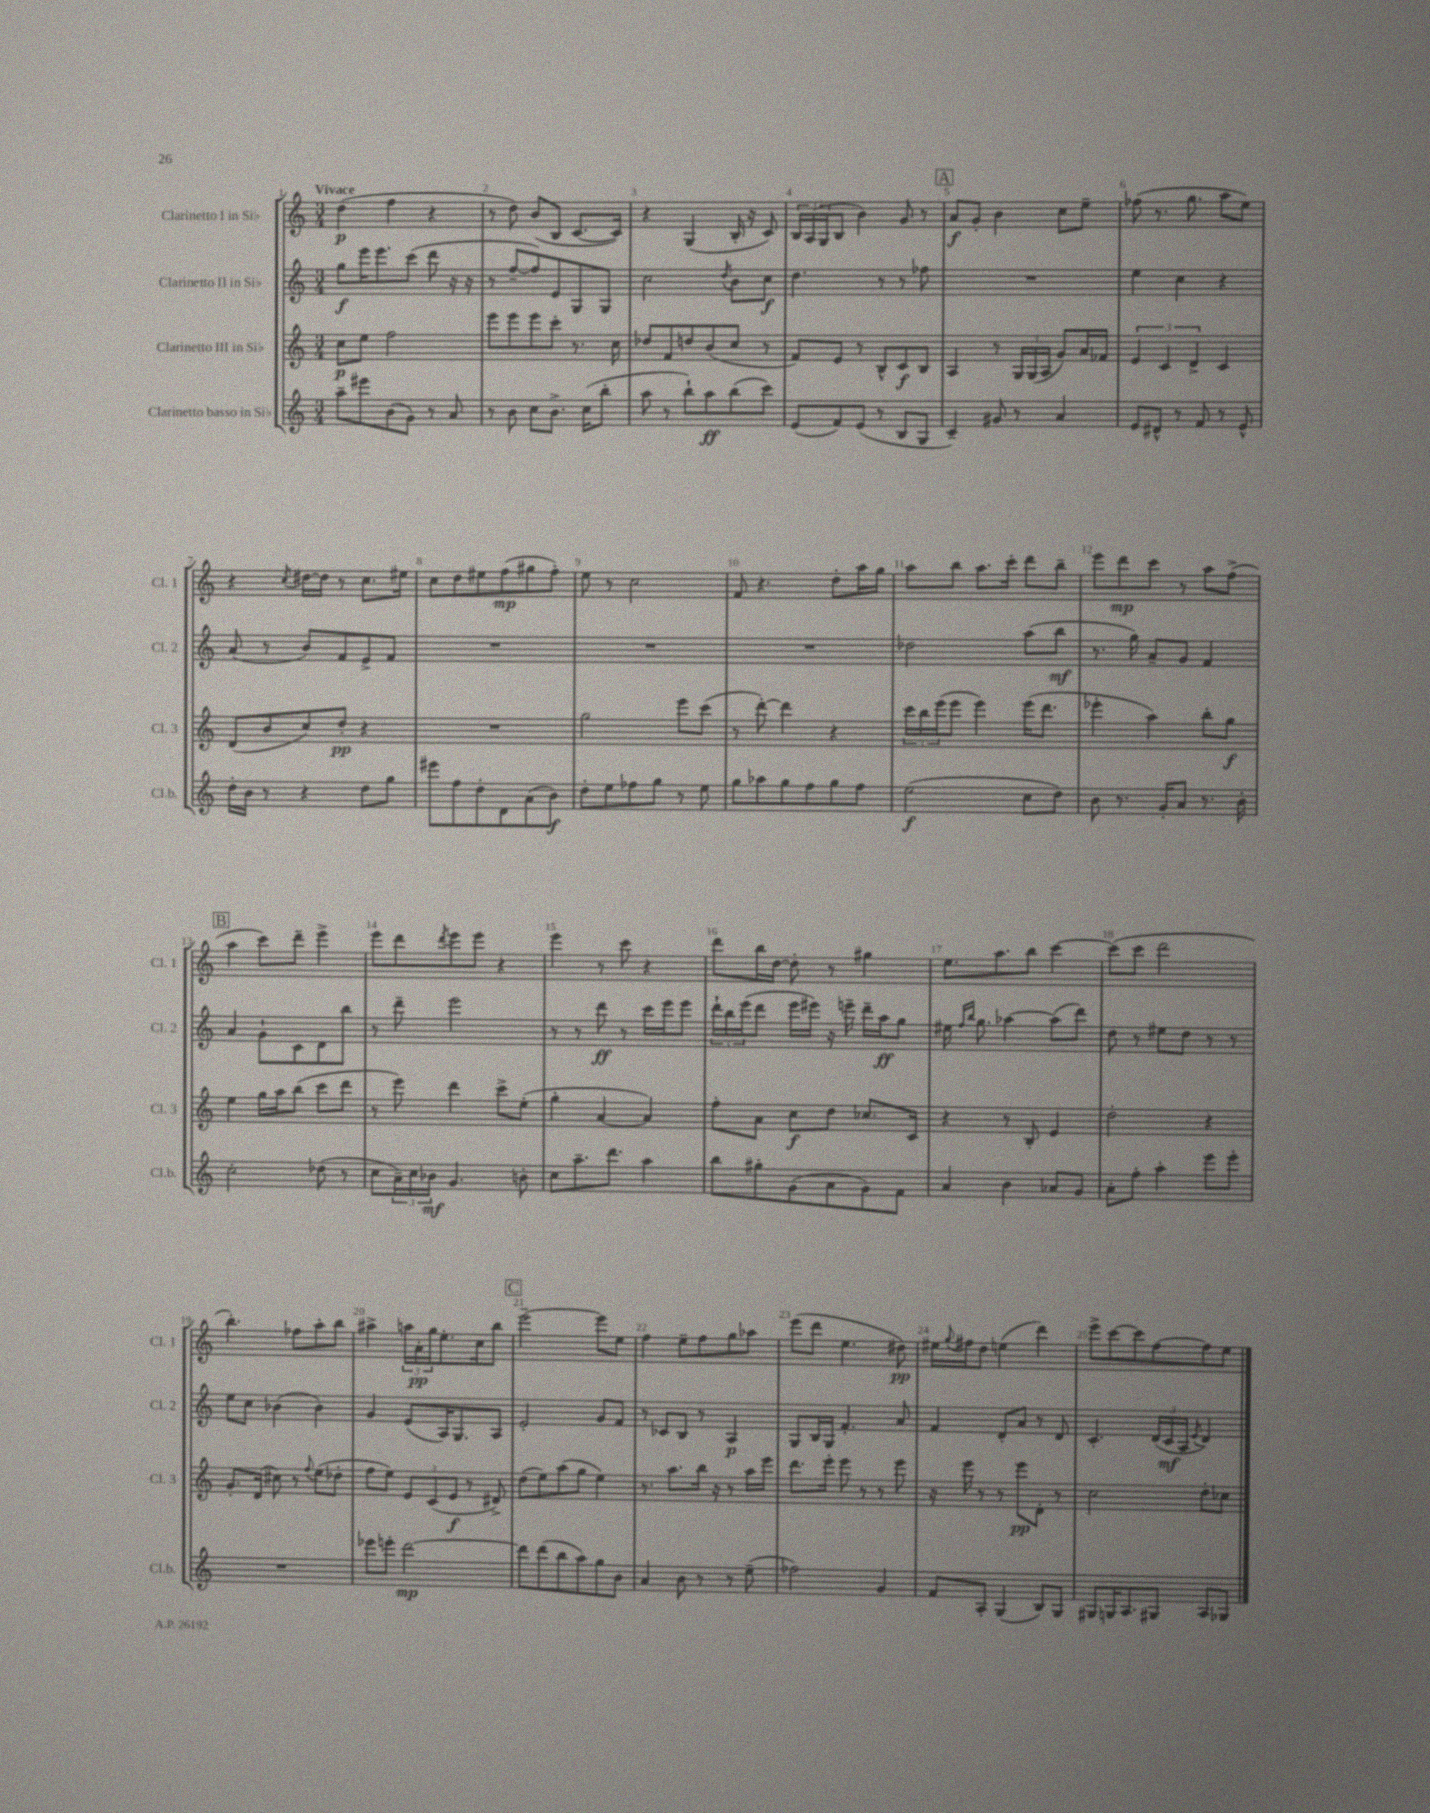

**kern	**kern	**kern	**kern
*staff4	*staff3	*staff2	*staff1
*clefG2	*clefG2	*clefG2	*clefG2
*k[]	*k[]	*k[]	*k[]
*M3/4	*M3/4	*M3/4	*M3/4
8aa~	8cc	8gg	(4dd
8eee#	8ee	16eee	.
.	.	8.eee	.
(8b	2ff	.	4ff
8g)	.	(8ccc	.
8r	.	8ddd	4r
8a	.	16r	.
.	.	16r	.
=	=	=	=
8r	8eee	8r	8r
8b	8eee	[8ff~	8dd)
8cc	8eee	8ff])	(8b
8.b^	8ccc'	8e	8B
.	8.r	8G	[8.c
(16cc	.	.	.
8bb'	.	8G	.
.	16cc	.	16c])
=	=	=	=
8aa	8dd-	2cc	4r
8r	8f	.	.
8bb`)	8dd	.	(4G
8aa	(8b	.	.
.	.	8qdd	.
(8bb	8cc	8b	16B'
.	.	.	16r
8ccc)	8r	8cc	8c)
=	=	=	=
(8e	8f)	4.dd	24B
.	.	.	(24A
.	.	.	24G
8f)	8e	.	8B
(8e	8r	.	4b)
8r	8B^^	8r	.
8B	8c	8r	8g
8G	8B	8ff-	8r
=	=	=	=
4c~)	4A	2.r	8a
.	.	.	8g'
8g#	8r	.	4b
8r	24G	.	.
.	(24G	.	.
.	24A	.	.
4a	8g)	.	8cc
.	16a	.	8ee~
.	16f-	.	.
=	=	=	=
8e	6e	4ee	(8ff-
8d#^^	.	.	8.r
.	6c	.	.
8r	.	4cc	.
.	.	.	8.gg
.	6d^	.	.
8f	.	.	.
8r	4c	4r	8aa
8e^^	.	.	8ee)
=	=	=	=
16dd'	(8d	(8a	4r
16b	.	.	.
8r	8b	8r	.
.	.	.	8qcc
4r	8cc)	8b)	[16dd#
.	.	.	16dd#]
.	8dd'	8f	8r
8dd	4r	8e^	8.cc
8gg	.	8f	.
.	.	.	16ee#
=	=	=	=
8eee#	2.r	2.r	8cc
8ff	.	.	8dd
8dd'	.	.	8ee#
8d	.	.	(8ff
(8a	.	.	8gg#
8b)	.	.	8ff')
=	=	=	=
8dd'	2gg	2.r	8ee
8ee	.	.	8r
8ff-	.	.	2cc
8gg	.	.	.
8r	8eee	.	.
8ee	(8ccc	.	.
=	=	=	=
8gg	8r	2.r	8f
8aa-	[8ddd')	.	4.r
8gg	4ddd]	.	.
8ff	.	.	.
8gg	4r	.	8dd'
8ff	.	.	16aa
.	.	.	16gg
=	=	=	=
(2ee	24ccc	2dd-	8aa
.	24bb	.	.
.	(24eee	.	.
.	8eee	.	8bb
.	4eee)	.	8.aa
.	.	.	16ccc'
8cc	(16eee	(8aa	8ddd
.	8.ddd	.	.
8dd)	.	8bb	8bb~
=	=	=	=
8b	4eee-'	8.r	8eee
8.r	.	.	8ddd
.	.	16gg)	.
.	4aa)	8a~	8ccc
16g'	.	.	.
8a	.	8g	8r
8.r	8bb'	4f	8aa
.	8gg	.	(8ff^
16b'	.	.	.
=	=	=	=
2cc'	4ee	4a	4aa
.	16gg	8g`	8ccc)
.	16aa	.	.
.	(8bb	8c	8ddd~
(8dd-	8ccc	8d	4eee^
8r	8ddd	8bb	.
=	=	=	=
8cc	8r	8r	8eee
24a~)	8eee)	8ddd~	8ddd
24cc	.	.	.
24b-	.	.	.
.	.	.	8qddd
4.g	4ddd	2eee	8eee
.	.	.	8eee
.	8ccc^	.	4r
8b'	(8ee'	.	.
=	=	=	=
8cc	4gg'	8r	4eee
8.aa~	.	8r	.
.	[4a	8ddd	8r
8.ddd	.	.	.
.	.	8r	8ccc
4aa	4a])	16ccc	4r
.	.	16eee	.
.	.	8eee	.
=	=	=	=
8bb	8ff'	24ddd`	8ddd
.	.	24bb	.
.	.	(24eee	.
8gg#'	8a	8ddd	16bb
.	.	.	[16dd
(8g	8cc	16eee	8dd']
.	.	16eee#)	.
8a	8dd	16r	8r
.	.	16eee~	.
8g)	8.cc-	16ddd~	4gg#
.	.	16aa	.
8f	.	8gg	.
.	16c	.	.
=	=	=	=
4a	4r	16ee#	8.ee
.	.	16qqff	.
.	.	16qqbb	.
.	.	8.gg	.
.	.	.	8.aa
4b	8r	[4aa-	.
.	8B'	.	8bb
8a-	4e	(8aa-]	[4ccc
8g	.	8ddd)	.
=	=	=	=
8a'	2dd'	8dd	(8ccc]
8ff'	.	8r	8ccc
4aa'	.	8ee#	2ddd
.	.	8dd	.
8eee	4r	8r	.
8eee'	.	8r	.
=	=	=	=
2.r	8.g'	8ee	4.bb')
.	.	8cc	.
.	(16d	.	.
.	8cc#)	(4b-	.
.	8r	.	8ff-
.	8qqff	.	.
.	(8ee	4b-)	8aa'
.	8dd-'	.	8bb
=	=	=	=
8eee-	8ff	4g	4aa#^
8eee'	8ee)	.	.
[2ddd	12e	(8e	24aa
.	.	.	24a'
.	(12c	.	24gg
.	.	16A)	8.ee'
.	12e	.	.
.	.	8.G	.
.	8r	.	.
.	.	.	16cc
.	8d#^)	8A	8bb
=	=	=	=
8ddd]	(8dd	2e'	[2eee~
(8ddd	8ee)	.	.
8bb	(8aa	.	.
8aa)	8gg	.	.
8gg	4ee)	8g	8eee]
8b	.	8f	8ee
=	=	=	=
4a	8.r	8r	4ff
.	.	8c-	.
.	8.aa	.	.
8b	.	8B	8ee~
8r	16bb	8r	8ff
.	16r	.	.
8r	8r	4A	8gg
(8ee~	16aa	.	8aa-
.	16eee	.	.
=	=	=	=
2ff-)	8.ddd	8G	(8eee
.	.	16B	8ddd
.	16eee'	16G	.
.	8eee	4.f'	4.ee
.	8r	.	.
4g	8r	.	.
.	8eee	8a	8dd#)
=	=	=	=
8f	16r	4f	16ee#
.	.	.	8qqgg
.	16eee	.	16ff#
8A'	8r	.	8dd
(4G	8r	8d'	(4ee
.	8eee	8a	.
8B)	8d'	8r	4ddd)
8G	8r	8d	.
=	=	=	=
8G#	2cc	4.c'	8eee^
16G	.	.	[8ccc
8.A	.	.	.
.	.	.	8ccc]
8G#	.	(24d	[8ff
.	.	24c	.
.	.	24A	.
.	.	8qe	.
8A	8dd'	4d)	8ff]
8G-	8cc-	.	8ee
==	==	==	==
*-	*-	*-	*-
